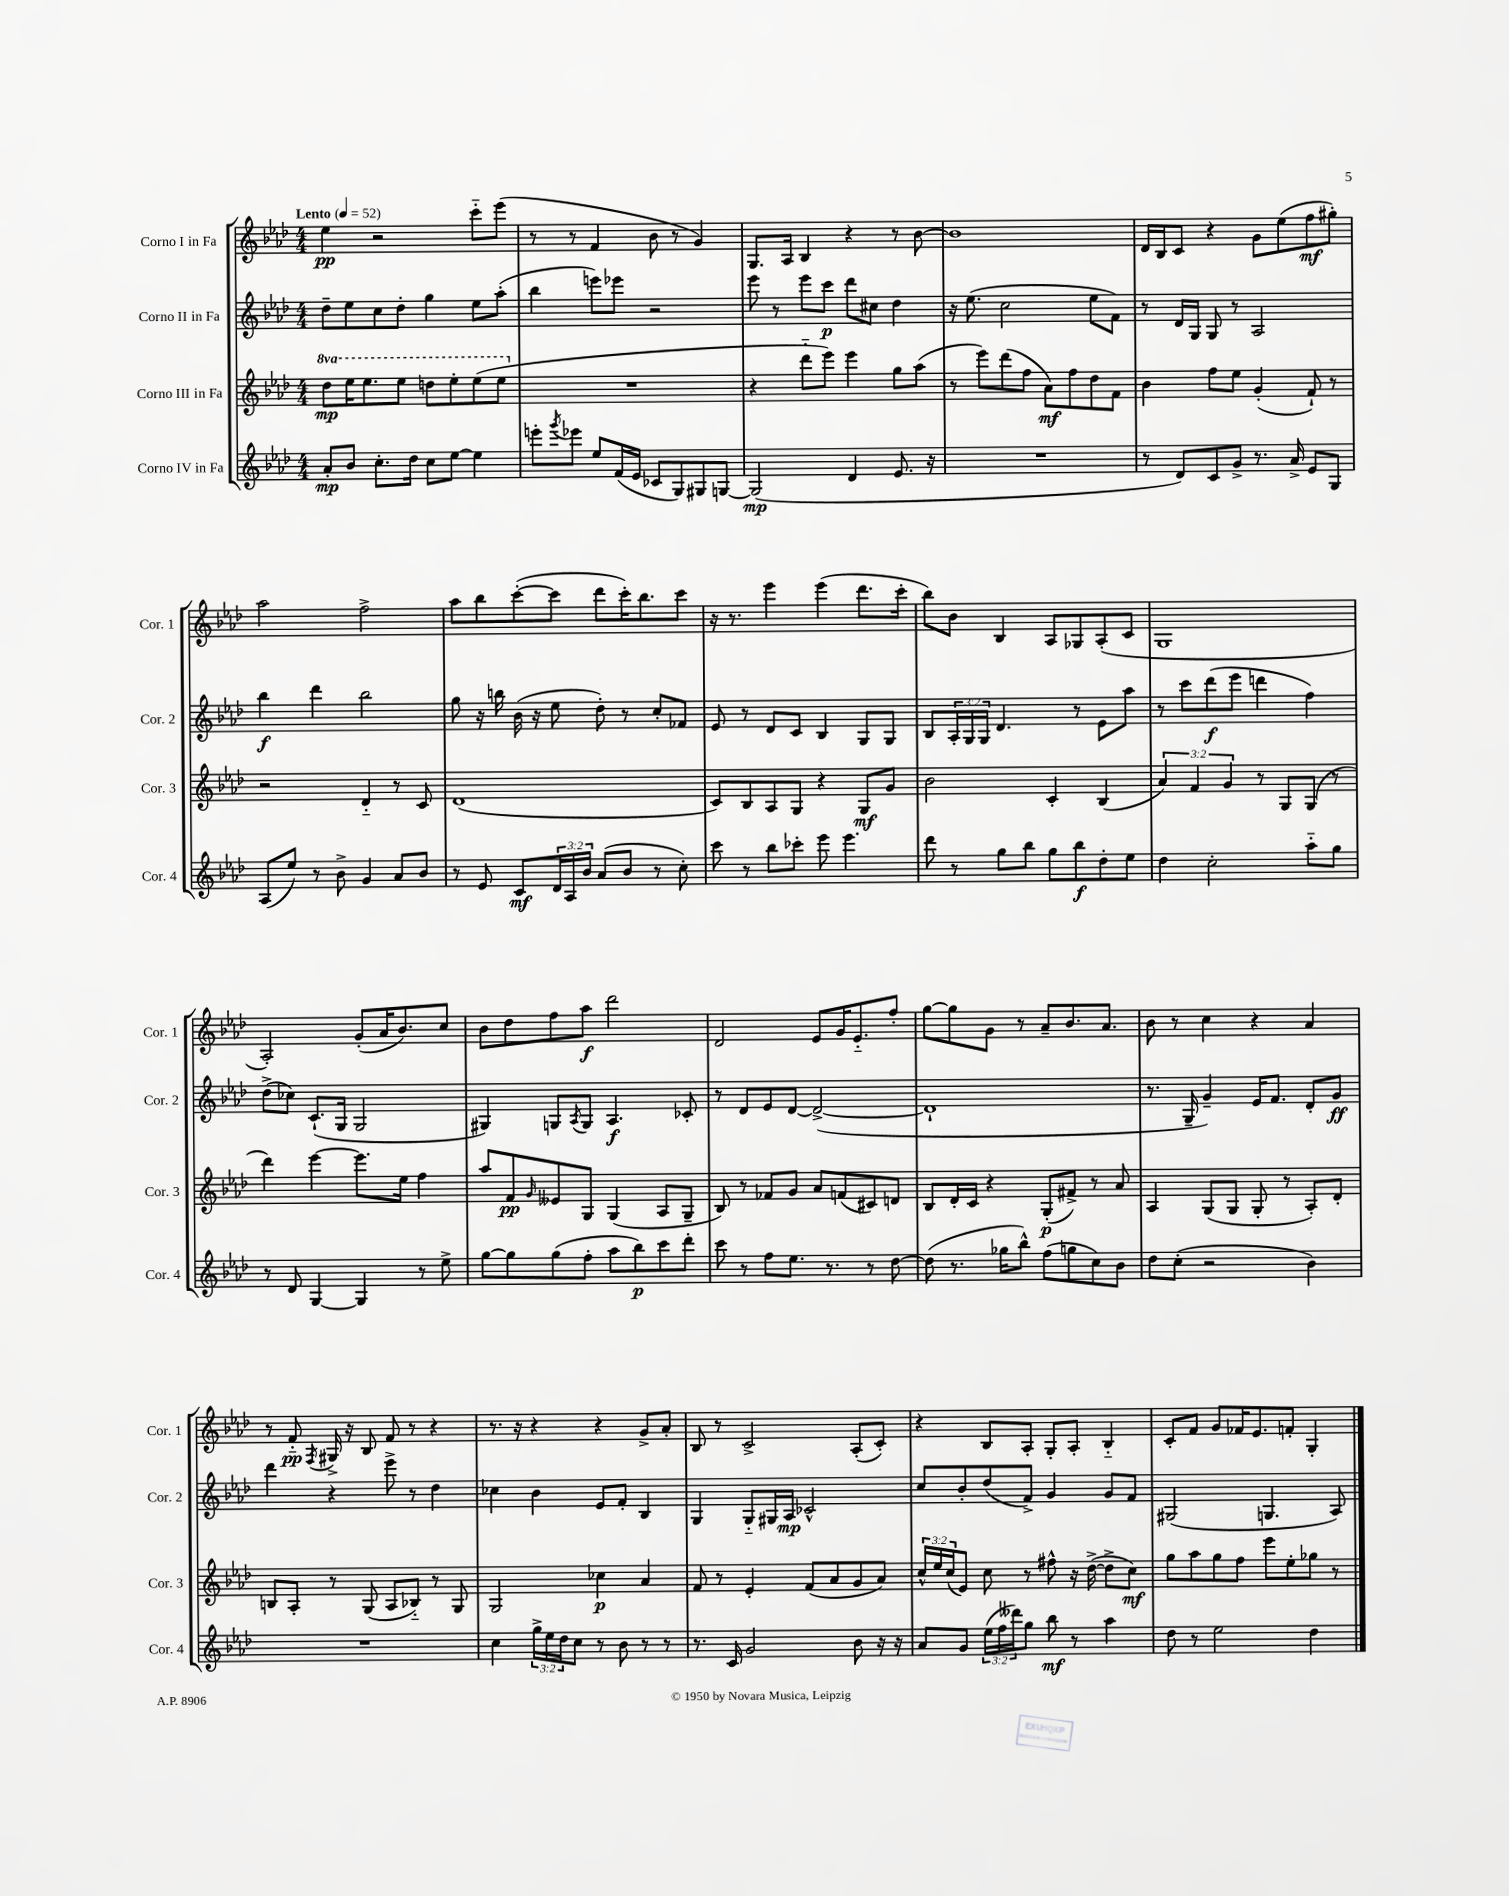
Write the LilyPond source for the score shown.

<<
\new StaffGroup <<
\new Staff = "s0" \with { instrumentName = "Corno I in Fa" shortInstrumentName = "Cor. 1" } {
    \clef treble \key aes \major \numericTimeSignature \time 4/4 \tempo "Lento" 4 = 52
    ees''4\pp r2 c'''8-_ ees'''8( |
    r8 r8 f'4 bes'8 r8 g'4) |
    g8. aes16 bes4 r4 r8 bes'8~ |
    bes'1 |
    des'16 bes16 c'8 r4 g'8 ees''8( f''8\mf gis''8-.) |
    aes''2 f''2-> |
    aes''8 bes''8 c'''8~-.( c'''8 des'''8 c'''16-.) bes''8. c'''8 |
    r16 r8. ees'''4 ees'''4( des'''8. c'''16-. |
    bes''8) bes'8 bes4 aes8 ges8 aes8-.( c'8 |
    g1 |
    aes2-.) g'8-.( aes'16 bes'8.) c''8 |
    bes'8 des''8 f''8 aes''8\f des'''2 |
    des'2 ees'8 g'16 ees'8.-_ f''8-. |
    g''8~ g''8 g'8 r8 aes'8-- bes'8. aes'8. |
    bes'8 r8 c''4 r4 aes'4 |
    r8 f'8-_\pp \acciaccatura { f8 } gis16-> r16 bes8 f'8 r8 r4 |
    r8. r16 r4 r4 g'8-> aes'8-. |
    bes8 r8 c'2-> aes8-.( c'8-.) |
    r4 bes8 aes8-. g8-. aes8-. bes4-_ |
    c'8-. f'8 g'8 fes'16 ees'8. f'8-. g4-. \bar "|." |
}
\new Staff = "s1" \with { instrumentName = "Corno II in Fa" shortInstrumentName = "Cor. 2" } {
    \clef treble \key aes \major \numericTimeSignature \time 4/4 \override Staff.TupletNumber.text = #tuplet-number::calc-fraction-text
    des''8-- ees''8 c''8 des''8-. g''4 ees''8 aes''8-.( |
    bes''4 e'''8) ees'''8 r2 |
    ees'''8 r8 ees'''8 c'''8\p des'''8 cis''8 des''4 |
    r16 ees''8.( c''2 ees''8 f'8) |
    r8 des'16 g16 g8 r8 aes2 |
    bes''4\f des'''4 bes''2 |
    g''8 r16 b''16 bes'16( r16 ees''8 des''8-.) r8 c''8-. fes'8 |
    ees'8 r8 des'8 c'8 bes4 g8 g8 |
    bes8 \tuplet 3/2 { aes16-. g16 g16 } des'4. r8 ees'8 aes''8 |
    r8 c'''8 des'''8\f( ees'''8 d'''4 f''4) |
    des''8->( ces''8) c'8.-!( g16 g2 |
    gis4) g8 \acciaccatura { aes8 } g8 aes4.\f ces'8-. |
    r8 des'8 ees'8 des'8~ des'2~->( |
    des'1-! |
    r8. g16-- g'4--) ees'16 f'8. des'8-. g'8\ff |
    des'''4 r4 ees'''8-> r8 des''4 |
    ces''4 bes'4 ees'8 f'8-. bes4 |
    g4 g8-_ gis16 aes16\mp ces'2-^ |
    c''8 bes'8-. des''8( f'8->) g'4 g'8 f'8 |
    gis2( g4. aes8) \bar "|." |
}
\new Staff = "s2" \with { instrumentName = "Corno III in Fa" shortInstrumentName = "Cor. 3" } {
    \clef treble \key aes \major \numericTimeSignature \time 4/4 \override Staff.TupletNumber.text = #tuplet-number::calc-fraction-text \set Staff.ottavationMarkups = #ottavation-simple-ordinals
    \ottava #1 des'''8\mp ees'''16 ees'''8. ees'''8 d'''8 ees'''8-. ees'''8( ees'''8 \ottava #0 |
    R1 |
    r4 des'''8-_ ees'''8) ees'''4 g''8 aes''8( |
    r8 ees'''8) des'''8( f''8 aes'8\mf) f''8 des''8 f'8 |
    bes'4 f''8 ees''8 g'4-.( f'8-!) r8 |
    r2 des'4-_ r8 c'8 |
    des'1( |
    c'8) bes8 aes8 g8 r4 g8\mf g'8 |
    bes'2 c'4-. bes4( |
    \tuplet 3/2 { aes'4) f'4 g'4 } r8 g8 g8( r8 |
    des'''4) ees'''4~ ees'''8. ees''16 f''4 |
    aes''8 f'8\pp \grace { g'16 } eeses'8 g8 g4( aes8 g8-- |
    bes8) r8 fes'8 g'8 aes'8 f'8( cis'8) d'8 |
    bes8 des'16-. c'16 r4 g8-.\p( fis'8->) r8 aes'8 |
    aes4 g8( g8 g8-. r8 aes8-.) des'8-. |
    b8 aes8-. r8 g8( aes8 bes8-_) r8 g8 |
    g2 ces''4\p aes'4 |
    f'8 r8 ees'4-. f'8( aes'8 g'8 aes'8) |
    \tuplet 3/2 { c''16-^ ees''16 c''16( } ees'8) c''8 r8 fis''8-^ r16 des''16~->( des''8-> c''8\mf) |
    g''8 aes''8 g''8 f''8 ees'''8 ees''8-. ges''8 r8 \bar "|." |
}
\new Staff = "s3" \with { instrumentName = "Corno IV in Fa" shortInstrumentName = "Cor. 4" } {
    \clef treble \key aes \major \numericTimeSignature \time 4/4 \override Staff.TupletNumber.text = #tuplet-number::calc-fraction-text
    aes'8-.\mp bes'8 c''8.-. des''16 c''8 ees''8~ ees''4 |
    e'''8-. \acciaccatura { g'''8 } ees'''8 ees''8 f'16( ees'16 ces'8 g8) gis8 g8~ |
    g2\mp( des'4 ees'8. r16 |
    R1 |
    r8 des'8) c'8 g'8-> r8. aes'16-> ees'8 g8 |
    aes8( ees''8) r8 bes'8-> g'4 aes'8 bes'8 |
    r8 ees'8 c'8\mf \tuplet 3/2 { des'16 aes16 bes'16 } aes'8( bes'8 r8 c''8-.) |
    c'''8 r8 bes''8 ces'''8-. ees'''8 ees'''4. |
    des'''8 r8 g''8 bes''8 g''8 bes''8\f des''8-. ees''8 |
    des''4 c''2-. aes''8-_ g''8 |
    r8 des'8 g4~ g4 r8 ees''8-> |
    g''8~ g''8 g''8( f''8-. aes''8 bes''8\p) c'''8 des'''8-. |
    c'''8 r8 f''8 ees''8. r8. r8 des''8~ |
    des''8( r8. ges''16 bes''8-^) f''8( g''8 c''8) bes'8 |
    des''8 c''8-.( r2 bes'4) |
    R1 |
    c''4 \tuplet 3/2 { g''16-> ees''16 des''16 } c''8 r8 bes'8 r8 r8 |
    r8. c'16 g'2 bes'8 r16 r16 |
    aes'8 g'8 \tuplet 3/2 { ees''16( f''16 deses'''16) } g''8 bes''8\mf r8 aes''4 |
    des''8 r8 ees''2 des''4 \bar "|." |
}
>>
>>
\layout { \context { \Score \remove "Bar_number_engraver" } }
